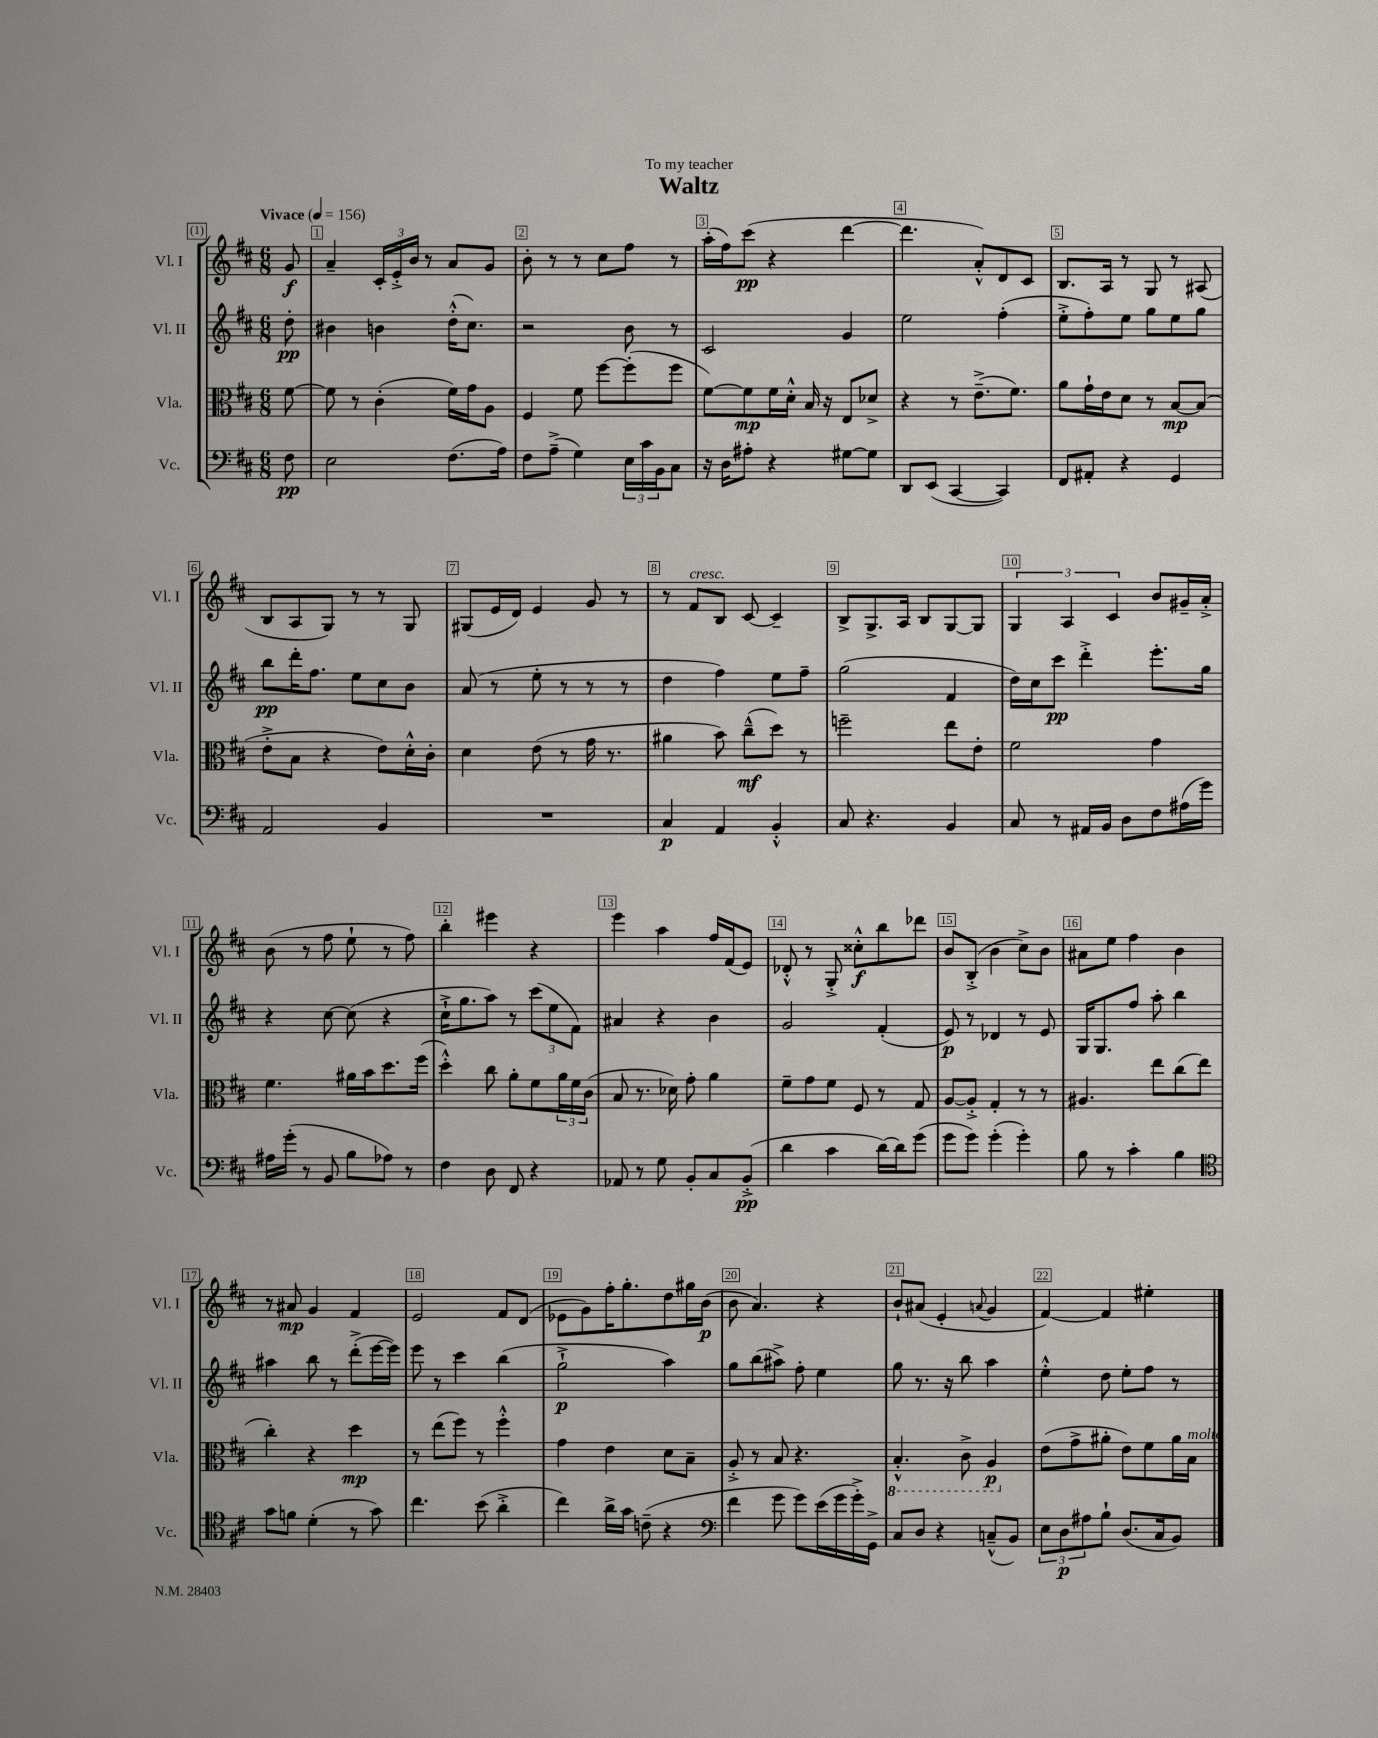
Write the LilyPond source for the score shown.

\header { title = "Waltz" dedication = "To my teacher" }
<<
\new StaffGroup <<
\new Staff = "s0" \with { instrumentName = "Vl. I" shortInstrumentName = "Vl. I" } {
    \clef treble \key d \major \numericTimeSignature \time 6/8 \partial 8 \tempo "Vivace" 4 = 156
    g'8\f |
    a'4-- \tuplet 3/2 { cis'16-. e'16-.-> b'16 } r8 a'8 g'8 |
    b'8-. r8 r8 cis''8 fis''8 r8 |
    a''16-.( fis''16) cis'''8\pp( r4 d'''4~ |
    d'''4. a'8-.-^) d'8 cis'8 |
    b8. a16 r8 g8 r8 ais8( |
    b8 a8 g8) r8 r8 g8 |
    gis8( e'16 d'16) e'4 g'8 r8 |
    r8 fis'8^\markup { \italic "cresc." } b8 cis'8~ cis'4-- |
    b8-> g8.-> a16 b8 g8~ g8 |
    \tuplet 3/2 { g4 a4 cis'4 } b'8 gis'16-- a'16-.-> |
    b'8( r8 fis''8 e''8-! r8 fis''8) |
    b''4-. eis'''4 r4 |
    e'''4 a''4 fis''16 fis'16( e'8) |
    des'8-.-^ r8 g8-.-> cisis''8-.-^\f b''8 des'''8 |
    b'8 b8-.->( b'4 cis''8->) b'8 |
    ais'8 e''8 fis''4 b'4 |
    r8 ais'8\mp g'4 fis'4 |
    e'2 fis'8 d'8( |
    ees'8 g'8) fis''16-. g''8.-. d''8 gis''16 b'16\p( |
    b'8 a'4.) r4 |
    b'8-! ais'8( e'4-. \appoggiatura { a'8 } g'4 |
    fis'4~) fis'4 eis''4-. \bar "|." |
}
\new Staff = "s1" \with { instrumentName = "Vl. II" shortInstrumentName = "Vl. II" } {
    \clef treble \key d \major \numericTimeSignature \time 6/8 \partial 8
    d''8-.\pp |
    bis'4 b'4 d''16-.-^( cis''8.) |
    r2 b'8 r8 |
    cis'2 g'4 |
    e''2 fis''4-.( |
    e''8-.-> fis''8-.) e''8 g''8 e''8 g''8 |
    b''8\pp d'''16-. fis''8. e''8 cis''8 b'8 |
    a'8( r8 e''8-. r8 r8 r8 |
    d''4 fis''4) e''8 fis''8-- |
    g''2( fis'4 |
    d''16) cis''16 cis'''8\pp d'''4-.-> e'''8.-. g''16 |
    r4 cis''8~ cis''8( r4 |
    cis''16-!-> g''8. a''8) r8 \tuplet 3/2 { cis'''8( e''8 fis'8) } |
    ais'4 r4 b'4 |
    g'2 fis'4-.( |
    e'8\p) r8 des'4 r8 e'8 |
    g16 g8. fis''8 a''8-. b''4 |
    ais''4 b''8 r8 d'''8-.->( e'''16~ e'''16) |
    e'''8 r8 cis'''4 b''4( |
    g''2-!->\p a''4) |
    g''8 b''8( ais''8->) fis''8-. e''4 |
    g''8 r8. r16 b''8 a''4 |
    e''4-.-^ d''8 e''8-. fis''8 r8 \bar "|." |
}
\new Staff = "s2" \with { instrumentName = "Vla." shortInstrumentName = "Vla." } {
    \clef alto \key d \major \numericTimeSignature \time 6/8 \partial 8
    fis'8~ |
    fis'8 r8 cis'4-.( fis'16) g'16 a8 |
    fis4 fis'8 fis''8~ fis''8-.( fis''8 |
    fis'8~) fis'8\mp fis'16 d'16-.-^ b16 r16 e8 des'8-> |
    r4 r8 e'8.--->( fis'8.) |
    a'8 g'16-! e'16 d'8 r8 b8~\mp b8( |
    e'8-.-> b8 r4 e'8) d'16-.-^ cis'16-. |
    d'4 e'8( r8 g'16 r8. |
    ais'4 b'8) cis''8---^\mf( d''8) r8 |
    f''2-- e''8 e'8-. |
    fis'2 g'4 |
    fis'4. ais'16 b'16 d''8. fis''16( |
    d''4-.-^) cis''8 a'8-. fis'8 \tuplet 3/2 { a'16 fis'16 cis'16( } |
    b8 r8. des'16) g'8-. a'4 |
    fis'8-- g'8 fis'8 fis8 r8 g8 |
    a8~ a8-.-> g4-. r8 r8 |
    ais4. e''8 cis''8( e''8 |
    cis''4-.) r4 d''4\mp |
    r8 e''8( fis''8) r8 fis''4-.-^ |
    g'4 e'4 d'8 b8-- |
    a8-.-> r8 b8 r4. |
    \ottava #-1 b,4.-.-^ cis8-> a,4\p \ottava #0 |
    e'8( g'8-> ais'8-. e'8) fis'8 ais'16 b16^\markup { \italic "molto" } \bar "|." |
}
\new Staff = "s3" \with { instrumentName = "Vc." shortInstrumentName = "Vc." } {
    \clef bass \key d \major \numericTimeSignature \time 6/8 \partial 8
    fis8\pp |
    e2 fis8.( a16) |
    fis8 a8--->( g4) \tuplet 3/2 { e16 cis'16 b,16 } cis8 |
    r16 d16 ais8-. r4 gis8~ gis8 |
    d,8 e,8( cis,4~ cis,4) |
    fis,8 ais,8-. r4 g,4 |
    a,2 b,4 |
    R2. |
    cis4\p a,4 b,4-.-^ |
    cis8 r4. b,4 |
    cis8 r8 ais,16 b,16 d8 fis8 ais16( g'16) |
    ais16 g'16-.( r8 b,8 b8 aes8) r8 |
    fis4 d8 fis,8 r4 |
    aes,8 r8 g8 b,8-. cis8 b,8-.->\pp( |
    d'4 cis'4 d'16~) d'16 g'8( |
    g'8 g'8) g'4-.( g'4-.) |
    b8 r8 cis'4-. b4 |
    \clef tenor g'8 f'8 d'4-.( r8 g'8) |
    cis''4. b'8( a'4-.-> |
    cis''4) a'16-> g'16 c'8--( r4 |
    \clef bass fis'4 g'8 g'8) e'16( g'16 g'16-.->) g,16-> |
    cis8 d8 r4 c8---^( b,8) |
    \tuplet 3/2 { e8 d8\p ais8 } b8-! d8.( cis16 b,8) \bar "|." |
}
>>
>>
\layout { \context { \Score \override BarNumber.break-visibility = ##(#f #t #t) barNumberVisibility = #all-bar-numbers-visible \override BarNumber.stencil = #(make-stencil-boxer 0.1 0.3 ly:text-interface::print) } }
